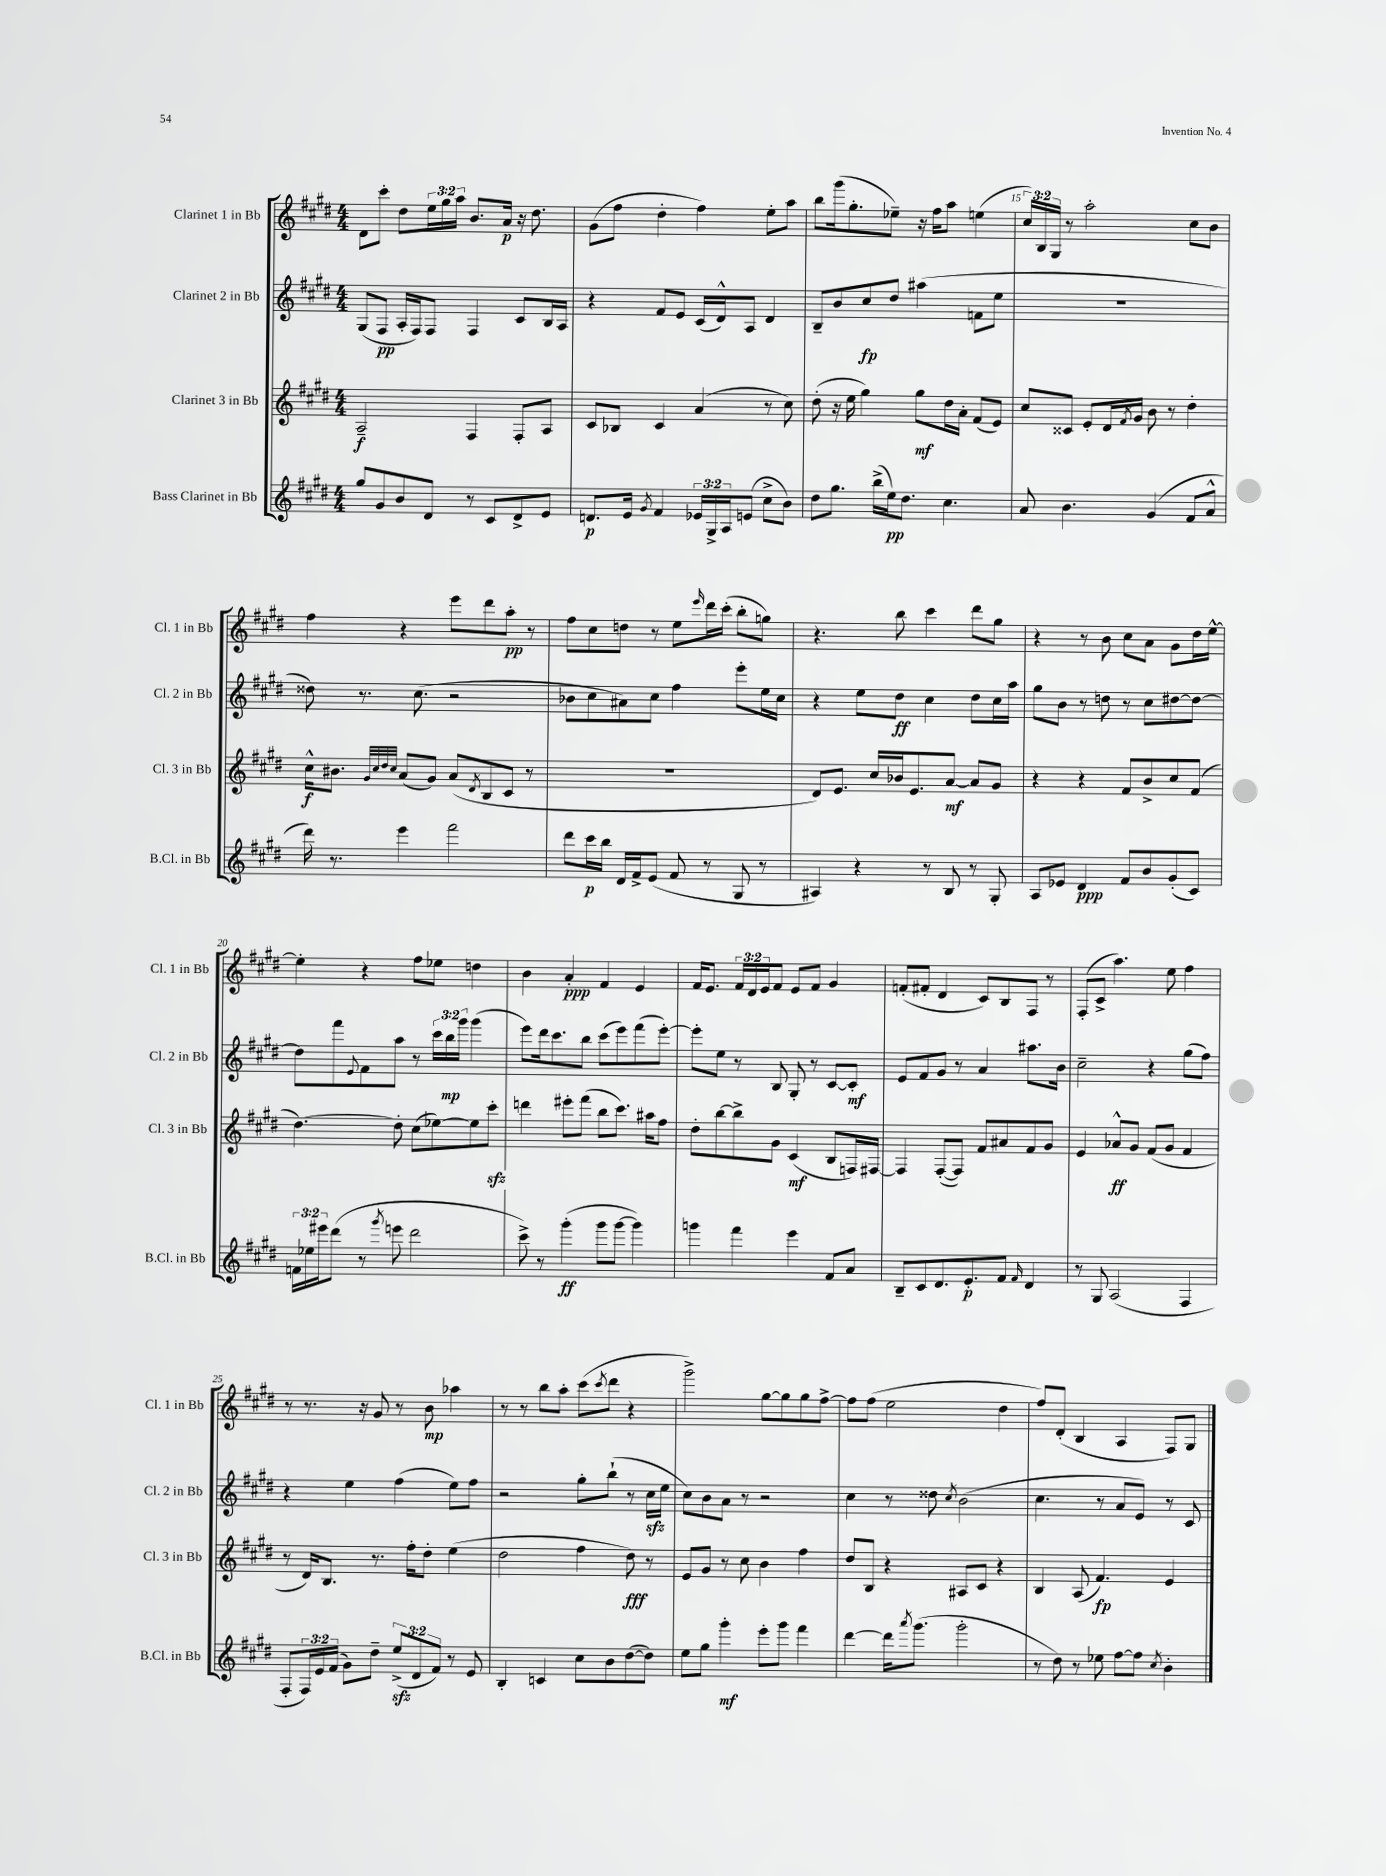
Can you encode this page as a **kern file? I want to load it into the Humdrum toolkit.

**kern	**kern	**kern	**kern
*staff4	*staff3	*staff2	*staff1
*clefG2	*clefG2	*clefG2	*clefG2
*k[f#c#g#d#]	*k[f#c#g#d#]	*k[f#c#g#d#]	*k[f#c#g#d#]
*M4/4	*M4/4	*M4/4	*M4/4
8gg#/L	2A~/	(8G#/L	8d#\L
8g#/	.	8F#/J	8ccc#'\J
8b/	.	16A'/LL	8dd#\L
.	.	16F#/J)	.
8d#/J	.	8F#/J	24ee\L
.	.	.	24gg#\
.	.	.	24aa\JJ
8r	4F#/	4F#/	8.b/L
8c#/L	.	.	.
.	.	.	16a/Jk
8d#^/	8F#'/L	8c#/L	16r
.	.	.	8.dd#\
8e/J	8A/J	16B/L	.
.	.	16A/JJ	.
=	=	=	=
8.d/L	8c#/L	4r	(8g#\L
.	8B-/J	.	8ff#\J
16e/Jk	.	.	.
8qg#/	.	.	.
4f#/	4c#/	8f#/L	4dd#'\
.	.	8e/J	.
24e-/LL	(4a/	(16c#/LL	4ff#\)
24G#^/	.	.	.
.	.	16d#^^/J)	.
24A/J	.	.	.
(8e/J	.	8A/J	.
8cc#^\L	8r	4d#/	8ee'\L
8b\J)	8cc#\)	.	8aa\J
=	=	=	=
8dd#\L	(8dd#'\	8B~/L	8bb\L
8.gg#\J	16r	8b/	(16ggg#\k
.	16ee\	.	8.gg#'\
.	4gg#\)	8cc#/	.
(16bb^\LL	.	.	.
16ee\J)	.	8dd#/J	8ee-~\J)
8.dd#\J	.	.	.
.	8gg#\L	(4aa#\	16r
.	.	.	16ff#\LK
4.cc#\	16dd#\L	.	8aa\J
.	16a'\JJ	.	.
.	(8f#/L	8f\L	(4ee\
.	8e/J)	8ee\J	.
=	=	=	=
8a/	8cc#/L	1r	24cc#/LL)
.	.	.	24B/
.	.	.	24G#/JJ
4.b\	8c##/J	.	8r
.	8e'/L	.	2aa'\
.	16d#/L	.	.
.	8qf#/	.	.
.	16g#/JJ	.	.
(4g#/	8b\	.	.
.	8r	.	.
8f#/L	4dd#'\	.	8cc#\L
8a^^/J	.	.	8b\J
=	=	=	=
16ddd#\)	16cc#^^\LK	8dd##\)	4ff#\
8.r	8.b#\J	.	.
.	.	8.r	.
.	32qqg#/LLL	.	.
.	32qqcc#/	.	.
.	32qqdd#/	.	.
.	32qqcc#/JJJ	.	.
4eee\	(8a/L	.	4r
.	.	(8.cc#\	.
.	8g#/J)	.	.
2fff#\	(8a/L	2r	8eee\L
.	8qd#/	.	.
.	8B/	.	8ddd#\
.	8c#/J	.	8aa'\J
.	8r	.	8r
=	=	=	=
8ddd#\L	1r	8b-\L	8ff#\L
16ccc#\L	.	8cc#\	8cc#\
16bb\JJ	.	.	.
16d#/LL	.	8a#\)	8dd\J
16f#^/J	.	.	.
(8e/J	.	8cc#\J	8r
8f#/	.	4ff#\	8ee\L
.	.	.	16qqeee/
8r	.	.	16ddd#\L
.	.	.	(16ccc#'\JJ
8G#/	.	8eee'\L	8bb'\L
8r	.	16ee\L	8gg\J)
.	.	16cc#\JJ	.
=	=	=	=
4A#/)	8d#/L)	4r	4.r
.	8.e/J	.	.
4r	.	8ee\L	.
.	16cc#/LL	.	.
.	16b-/J	8dd#\J	8bb\
.	8.e/	.	.
8r	.	4cc#\	4ccc#\
8B/	[8a/J	.	.
8r	8a/]L	8dd#\L	8ddd#\L
8G#'/	8g#/J	16cc#\L	8gg#\J
.	.	16aa\JJ	.
=	=	=	=
8A/L	4r	8gg#\L	4r
8e-/J	.	8b\J	.
4d#/	4r	8r	8r
.	.	8dd\	8b\
8f#/L	8f#/L	8r	8cc#\L
8b/	8b^/	8cc#\L	8a\J
(8g#'/	8cc#/	[8dd#\	8g#\L
8c#/J)	(8f#/J	8dd#\_J	16dd#\L
.	.	.	[16ee^^\JJ
=	=	=	=
24f\LL	[4.dd#\)	8dd#\]L	4ee'\]
24ee-\	.	.	.
24eee#\J	.	.	.
(8ddd#\J	.	8fff#\	.
.	.	8qqe/	.
8r	.	8f#\	4r
8qggg#/	.	.	.
8eee\	8dd#'\]	8aa\J	.
2ddd#\	(8cc#\L	8r	8ff#\L
.	[8ee-\)	24ccc#\LL	8ee-\J
.	.	24bb\	.
.	.	24ggg#\JJ	.
.	8ee-\]	(4ggg#\	4dd\
.	8ccc#'\J	.	.
=	=	=	=
8ccc#^\)	4ddd\	8eee\L)	4b\
8r	.	16ddd#\k	.
.	.	8.ccc#\	.
(4ggg#'\	8eee#'\L	.	4a'/
.	(8fff#\J	8bb\J	.
8ggg#\L	8bb\L	(8ccc#\L	4f#/
[8ggg#\J	8.ccc#\J)	8eee\)	.
4ggg#\])	.	(8fff#\	4e/
.	16aa#\LK	.	.
.	8ff#\J	[8eee'\J)	.
=	=	=	=
4ggg\	8dd#'\L	8eee'\]L	16f#/LK
.	.	.	8.e/J
.	[8bb\	8ee\J	.
4fff#\	8bb^\]	8r	24f#/LL
.	.	.	24d#/
.	.	.	24e/J
.	8g#\J	8B/	8f#/J
4eee\	(4c#/	8G#'/	8e/L
.	.	8r	8f#/J
8f#/L	8B/L	[8c#/L	4g#/
8a/J	16F/L)	8c#'/]J	.
.	[16F#/JJ	.	.
=	=	=	=
8B~/L	4F#/]	8e/L	(8f'/L
8c#/	.	8f#/	8f#'/J
8.d#/	([8F#'/L	8g#/J	4d#/
.	8F#/]J)	8r	.
8.e'/	.	.	.
.	8f#/L	4a/	8c#/L)
8f#/J	8a#/	.	8B/
16qqf#/	.	.	.
4d#/	8f#/	8.aa#\L	8F#/J
.	8g#/J	.	8r
.	.	16b\Jk	.
=	=	=	=
8r	4e/	2cc#~\	(8F#'/L
8G#/	.	.	8c#^/J
(2A/	8a-^^/L	.	4.aa\)
.	8g#/J	.	.
.	(8f#/L	4r	.
.	8g#/J	.	8ee\
4F#/	4f#/	(8gg#\L	4ff#\
.	.	8ff#\J)	.
=	=	=	=
8F#'/L	8r	4r	8r
24F#/L)	16d#/LK)	.	8.r
24e/	.	.	.
.	8.B/J	.	.
(24f#/JJ	.	.	.
8g#\L)	.	4ee\	.
.	.	.	16r
8dd#~\J	8.r	.	8g#/
(12ee^/L	.	(4ff#\	8r
.	16ff#'\LK	.	.
12d#/	.	.	.
.	8dd#'\J	.	8b\
12f#/J)	.	.	.
8r	(4ee\	8ee\L)	4aa-\
8e/	.	8ff#\J	.
=	=	=	=
4B'/	2dd#\	2r	8r
.	.	.	8r
4c/	.	.	8bb\L
.	.	.	8aa'\J
8cc#\L	4ff#\	8gg#'\L	(8ccc#\L
.	.	.	8qccc#/
8b\	.	(8bb`\J	8ddd#\J
([8dd#\	8dd#\)	8r	4r
8dd#\]J)	8r	16cc#\LL	.
.	.	16ee\JJ	.
=	=	=	=
8ee\L	8e/L	8cc#\L)	2ggg#^\)
8gg#\J	8g#/J	8b\	.
4ggg#'\	8r	8a\J	.
.	8cc#\	8r	.
8eee'\L	4b\	2r	[8gg#\L
8ggg#\J	.	.	8gg#\]
4fff#\	4ff#\	.	8gg#\
.	.	.	[8ff#^\J
=	=	=	=
[4ddd#\	8dd#/L	4cc#\	8ff#\]L
.	8B/J	.	(8ff#\J
16ddd#\]LK	4r	8r	2ee\
8qaaa/	.	.	.
(8.ggg#\J	.	.	.
.	.	8dd##\	.
.	.	8qcc#/	.
2ggg#'\	8A#/L	(2b\	.
.	8c#/J	.	.
.	4r	.	4dd#\
=	=	=	=
8r	4B/	4.cc#\	8ff#/L)
8dd#\)	.	.	(8d#'/J
8r	(8A/	.	4B/
8ee-\	4.f#/)	8r	.
[8ff#\L	.	8a/L	4A/
8ff#\]J	.	8e/J)	.
8qcc#/	.	.	.
4b'\	4e/	8r	8F#/L)
.	.	8c#/	8G#/J
==	==	==	==
*-	*-	*-	*-
